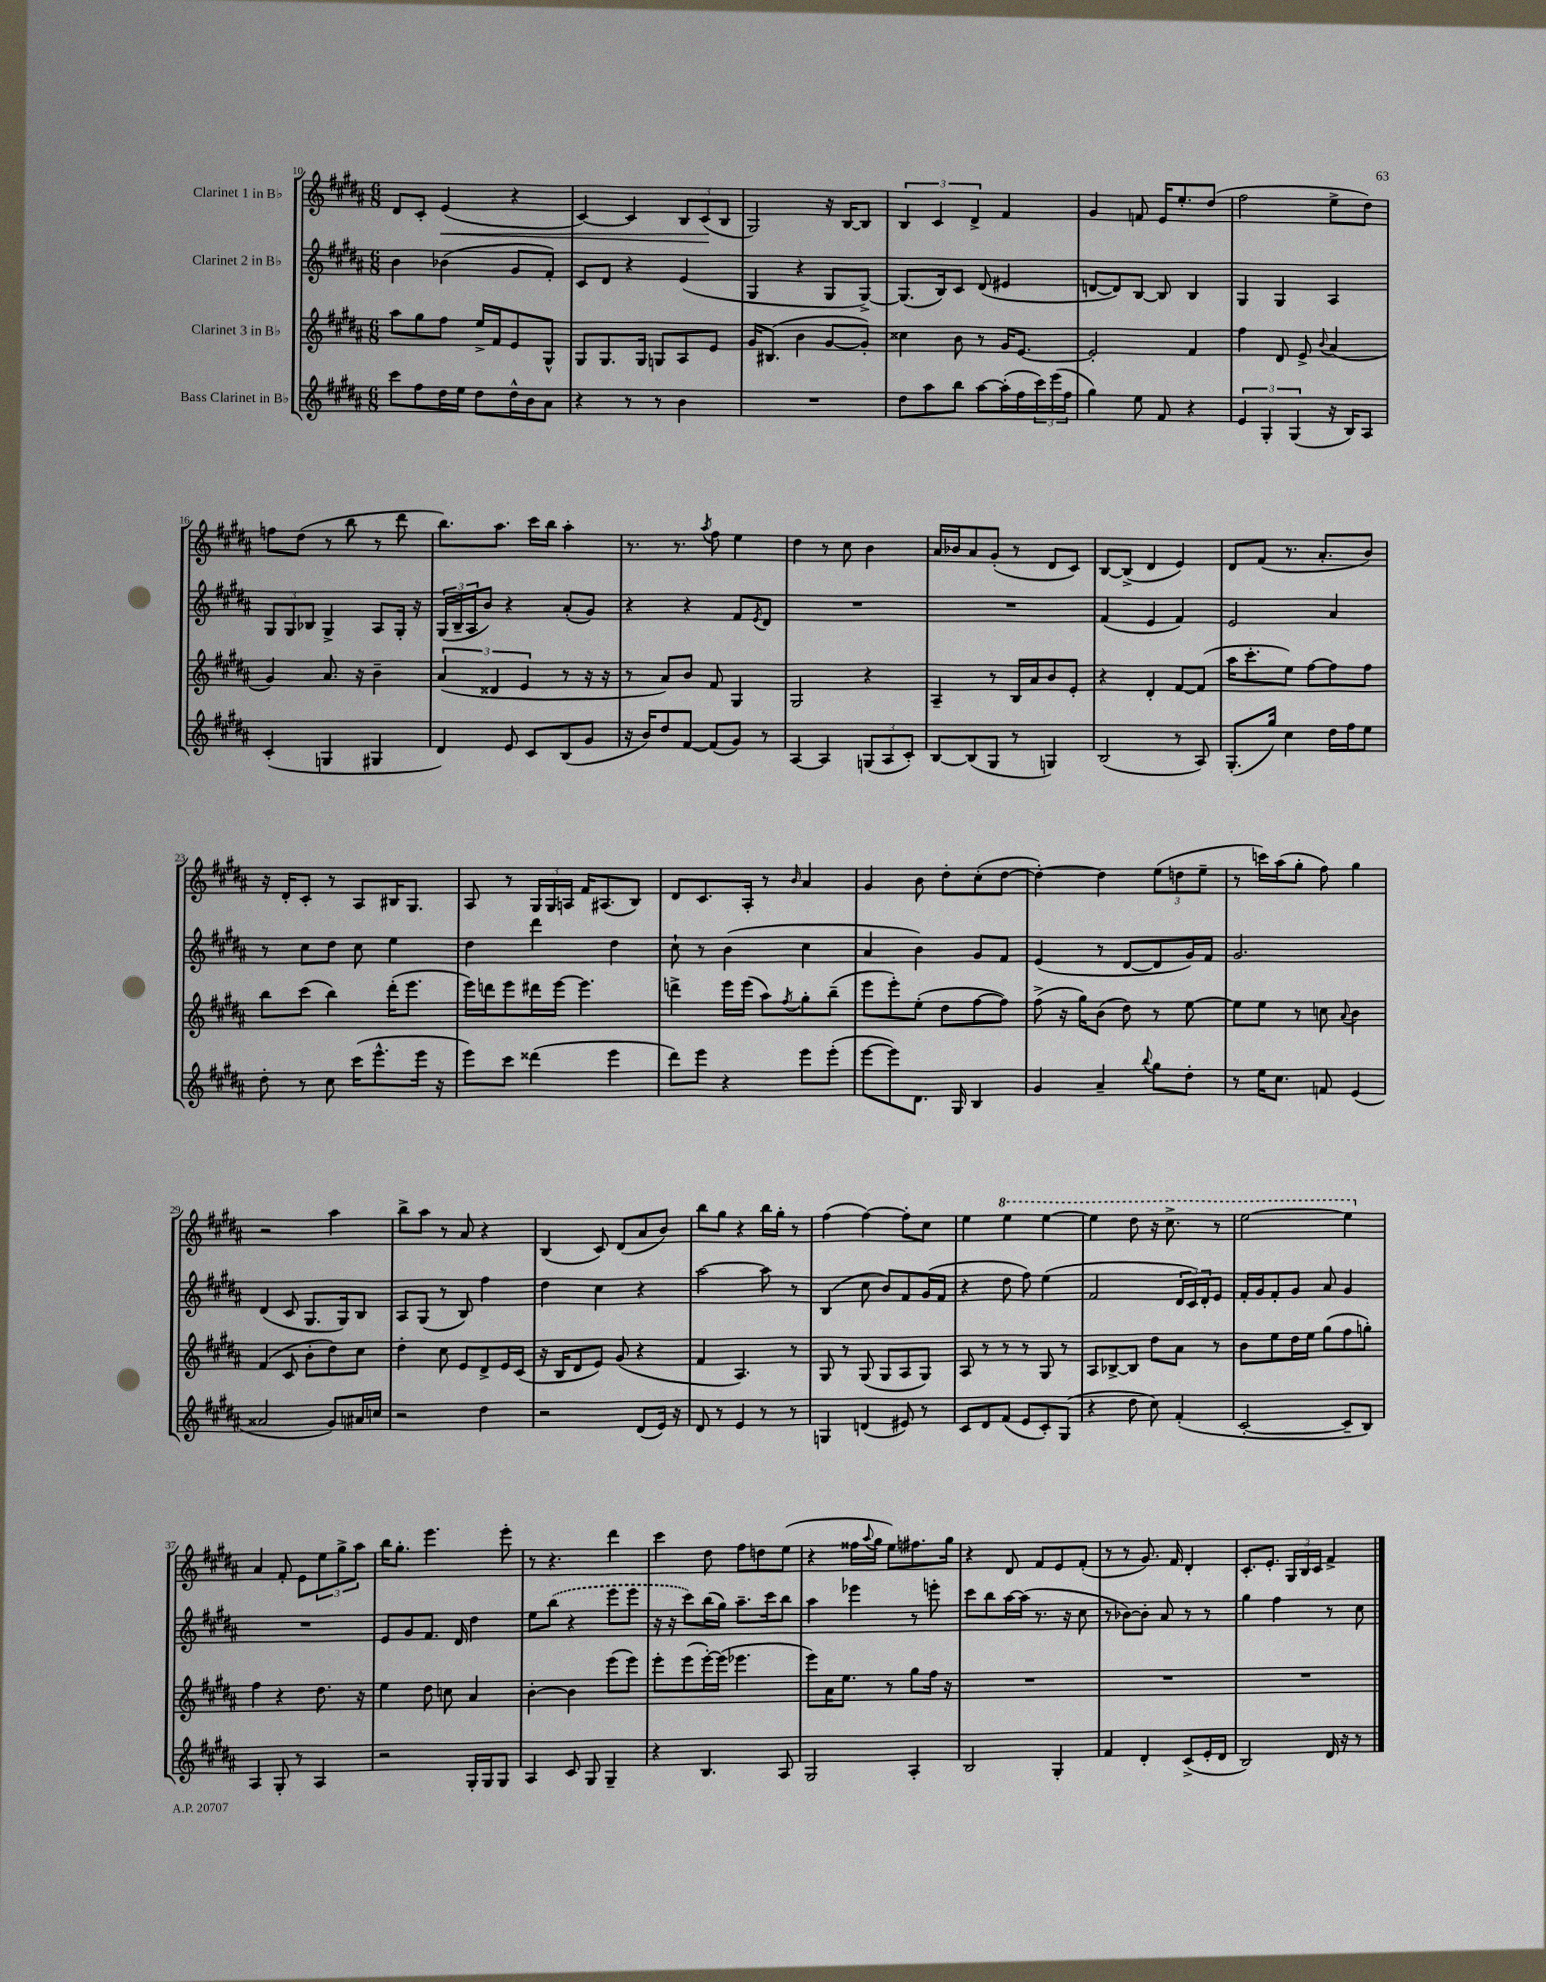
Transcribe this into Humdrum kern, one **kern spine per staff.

**kern	**kern	**kern	**kern
*staff4	*staff3	*staff2	*staff1
*clefG2	*clefG2	*clefG2	*clefG2
*k[f#c#g#d#a#]	*k[f#c#g#d#a#]	*k[f#c#g#d#a#]	*k[f#c#g#d#a#]
*M6/8	*M6/8	*M6/8	*M6/8
8ccc#	8aa#	4b	8d#
8ff#	8gg#	.	8c#'
16dd#	8ff#	(4b-	(4e
16ee	.	.	.
8dd#	16ee^	.	.
.	16f#	.	.
16dd#^^	8e	8g#	4r
16b	.	.	.
8a#	8G#^^	8f#')	.
=	=	=	=
4r	8G#	8c#	[4c#)
.	8.G#	8d#	.
8r	.	4r	4c#]
.	16G#	.	.
8r	8G	.	.
4b	8A#	(4e	12B
.	.	.	(12c#
.	8e	.	.
.	.	.	12B
=	=	=	=
2.r	16g#	4G#	2G#)
.	(8.B#	.	.
.	4b	4r	.
.	[8g#	8G#	16r
.	.	.	[16B
.	8g#'])	[8G#^)	8B]
=	=	=	=
8dd#	4cc##	(8.G#]	6B
8aa#	.	.	.
.	.	.	6c#
.	.	16B)	.
8bb	8b	8c#	.
.	.	.	6d#^
[8aa#	8r	(8d#	.
(16aa#']	16g#	4e#	4f#
16ff#	[8.e	.	.
24ccc#)	.	.	.
(24eee	.	.	.
24ff#	.	.	.
=	=	=	=
4gg#)	2e']	[8d	4g#
.	.	8d])	.
8ee	.	[8B	8f
8f#	.	8B]	16e
.	.	.	8.ee'
4r	4f#	4B	.
.	.	.	(8dd#
=	=	=	=
6e	4ff#	4G#	2ff#
6G#'	.	.	.
.	8d#	4G#	.
(6G#	.	.	.
.	8e^	.	.
.	8qqb	.	.
16r	(4a#	4A#	8ee^
16B)	.	.	.
8A#	.	.	8dd#)
=	=	=	=
(4c#'	4g#)	12G#	8ff
.	.	12G#	.
.	.	.	(8dd#
.	.	12B-	.
4G	8.a#	4G#^	8r
.	.	.	8bb
.	16r	.	.
4G#	4b~	8A#	8r
.	.	16G#'	8ddd#
.	.	16r	.
=	=	=	=
4d#)	(6a#	(24G#	8.bb)
.	.	24B~	.
.	.	24A#	.
.	.	8b)	.
.	6d##	.	.
.	.	.	8.aa#
8e	.	4r	.
.	6e	.	.
8c#	.	.	16ccc#
.	.	.	16bb
(8B	8r	(8a#'	4aa#'
8g#	16r	8g#)	.
.	16r	.	.
=	=	=	=
16r	8r	4r	8.r
16b)	.	.	.
8dd#	8a#)	.	.
.	.	.	8.r
[8f#	8b	4r	.
.	.	.	8qaa#
(8f#]	8f#	.	8ff#
8g#)	4G#	8f#	4ee
.	.	8qe	.
8r	.	8d#	.
=	=	=	=
[4A#	2G#	2.r	4dd#
4A#]	.	.	8r
.	.	.	8cc#
(12G	4r	.	4b
12A#	.	.	.
12c#')	.	.	.
=	=	=	=
[8B	4A#~	2.r	16a#
.	.	.	16b-
(8B]	.	.	8a#
8G#	8r	.	(8g#'
8r	16B	.	8r
.	16a#	.	.
4G)	8b	.	8d#
.	8e'	.	8c#)
=	=	=	=
(2B	4r	(4f#	[8B
.	.	.	(8B^]
.	4d#'	4e	4d#
8r	[8f#	4f#)	4e)
8A#)	(8f#]	.	.
=	=	=	=
(8.G#'	16aa#	2e	8d#
.	8.ccc#'	.	.
.	.	.	(8f#
16gg#)	.	.	.
4cc#	8ee)	.	8.r
.	[8ff#	.	.
.	.	.	8.a#'
16dd#	8ff#]	4a#	.
16ff#	.	.	.
8ee	8ff#	.	8b)
=	=	=	=
8dd#'	8bb	8r	16r
.	.	.	16d#'
8r	(8ccc#	8cc#	8c#'
8cc#	4bb)	8dd#	8r
(16ccc#	.	8cc#	8A#
8.eee^^	.	.	.
.	(16ddd#'	4ee	16B#
.	8.eee	.	8.G#
16eee	.	.	.
16r	.	.	.
=	=	=	=
8eee)	16eee)	4dd#	8A#
.	16ddd	.	.
8ccc#	8eee	.	8r
(4ddd##	16ddd#	4ddd#	24G#
.	.	.	24G#
.	[16eee	.	.
.	.	.	24A
.	4.eee]	.	16f#
.	.	.	(8.A#
4eee	.	4dd#	.
.	.	.	8B)
=	=	=	=
8ddd#)	4ddd^	8cc#`	8d#
8eee	.	8r	8.c#
4r	16eee	(4b	.
.	(16eee	.	16A#'
.	8aa#)	.	8r
.	8qff#	.	16qqb
8eee	8gg#'	4cc#	4a#
(8eee'	(8bb~	.	.
=	=	=	=
[8eee	8eee	4a#	4g#
8eee])	8eee')	.	.
8.d#	(8ee'	4b)	8b
.	8dd#	.	8dd#'
16G#	.	.	.
4B	[8ff#	8g#	(8cc#'
.	8ff#])	8f#	[8dd#
=	=	=	=
4g#	(8ff#^	(4e	4dd#'_)
.	16r	.	.
.	16gg#)	.	.
4a#~	(8b	8r	4dd#]
.	8dd#)	[8d#	.
8qqbb	.	.	.
8gg#	8r	8d#]	(12ee
.	.	.	12dd
8dd#'	[8ee	16g#)	.
.	.	.	12ee~
.	.	16f#	.
=	=	=	=
8r	8ee]	2.g#	8r
16ee	8ee	.	16ccc)
8.cc#	.	.	(16aa#
.	8r	.	8gg#'
8f	8cc	.	8ff#)
.	8qqa#	.	.
(4e	4b	.	4gg#
=	=	=	=
2a##	(4f#	(4d#	2r
.	8c#	8c#	.
.	8b'	8.G#	.
8g#)	8dd#)	.	4aa#
.	.	16G#)	.
16a#	8cc#	8B	.
16cc	.	.	.
=	=	=	=
2r	4dd#'	8A#	8bb^
.	.	(8G#	8aa#
.	8cc#	8r	8r
.	8e	8B)	8a#
4dd#	8d#^	4ff#	4r
.	16e	.	.
.	(16c#	.	.
=	=	=	=
2r	16r	4dd#	(4B
.	16B	.	.
.	8d#	.	.
.	8e)	4cc#	8c#)
.	(8g#	.	(8d#
(8d#	4r	4r	8a#
16e)	.	.	8b)
16r	.	.	.
=	=	=	=
8d#	4f#	[2aa#	8bb
8r	.	.	8gg#
4e	4.A#)	.	4r
8r	.	8aa#]	16bb
.	.	.	16gg#'
8r	8r	8r	8r
=	=	=	=
4G	8G#	(4B	(4ff#
.	8r	.	.
(4d	(8G#	8cc#	[4ff#)
.	8G#	8b)	.
8e#)	8A#	8f#	8ff#']
8r	8G#)	(16g#	8cc#
.	.	16f#	.
=	=	=	=
8c#	8A#	4r	4ee
8d#	8r	.	.
(8f#	8r	8dd#	4eee
8e	8r	8ff#)	.
8c#')	8G#	(4ee	[4eee
(8G#	8r	.	.
=	=	=	=
4r	8A#	2f#	4eee]
.	[8B-^	.	.
8dd#	8B-]	.	8ddd#
8cc#)	8dd#	.	16r
.	.	.	8.ccc#^
(4f#'	8a#	24d#	.
.	.	24c#)	.
.	.	24d#'	.
.	8r	8e	8r
=	=	=	=
[2c#'	8b	16f#'	[2eee
.	.	16g#	.
.	8ee	8f#'	.
.	16dd#	8g#	.
.	16ee	.	.
.	(8gg#	8a#	.
8c#~]	8ff#	4g#	4eee]
8B)	8gg')	.	.
=	=	=	=
4A#	4ff#	2.r	4a#
8G#'	4r	.	8f#'
8r	.	.	8e
4A#	8.dd#	.	12ee
.	.	.	12gg#^
.	.	.	12aa#
.	16r	.	.
=	=	=	=
2r	4ee	8e	16bb
.	.	.	8.gg#'
.	.	8g#	.
.	8dd#	8.f#	4.eee
.	8cc	.	.
.	.	16d#	.
16G#'	4a#	4dd#	.
16G#	.	.	.
8G#	.	.	8eee'
=	=	=	=
4A#	[4b'	8ee	8r
.	.	(8bb	4.r
8c#	4b]	4r	.
8G#	.	.	.
4G#~	(8eee	8eee	4ddd#
.	8eee)	8eee	.
=	=	=	=
4r	8eee'	16r	4ccc#
.	.	16r	.
.	(8eee	8ccc#)	.
4.B	[16eee')	(16bb	8dd#
.	(16eee]	16gg#)	.
.	4.eee-	8.aa#~	8ff#
.	.	.	8dd
.	.	16ccc#	.
8A#	.	8bb	(8ee
=	=	=	=
2G#	8eee)	4aa#	4r
.	16a#	.	.
.	8.ee	.	.
.	.	4eee-	16ff##
.	.	.	8qqaa#
.	.	.	16gg#
.	8r	.	8ee)
4A#'	8gg#	8r	8.ff#
.	16ff#	8eee'	.
.	16r	.	16gg#
=	=	=	=
2B	2.r	8ccc#	4r
.	.	8bb	.
.	.	[16aa#	8d#
.	.	(16aa#]	.
.	.	8.r	8f#
4G#'	.	.	8e
.	.	16r	.
.	.	8cc#	(8f#'
=	=	=	=
4f#	2.r	8r	8r
.	.	[8b-)	8r
4d#'	.	8b-']	8.g#)
.	.	8a#	.
.	.	.	16f#
(8c#^	.	8r	4d#'
16e'	.	8r	.
16d#	.	.	.
=	=	=	=
2B)	2.r	4gg#	8.c#'
.	.	.	8.e'
.	.	4ff#	.
.	.	.	24G#
.	.	.	24B
.	.	.	24c#
16d#	.	8r	4f#^
16r	.	.	.
8r	.	8cc#	.
==	==	==	==
*-	*-	*-	*-
